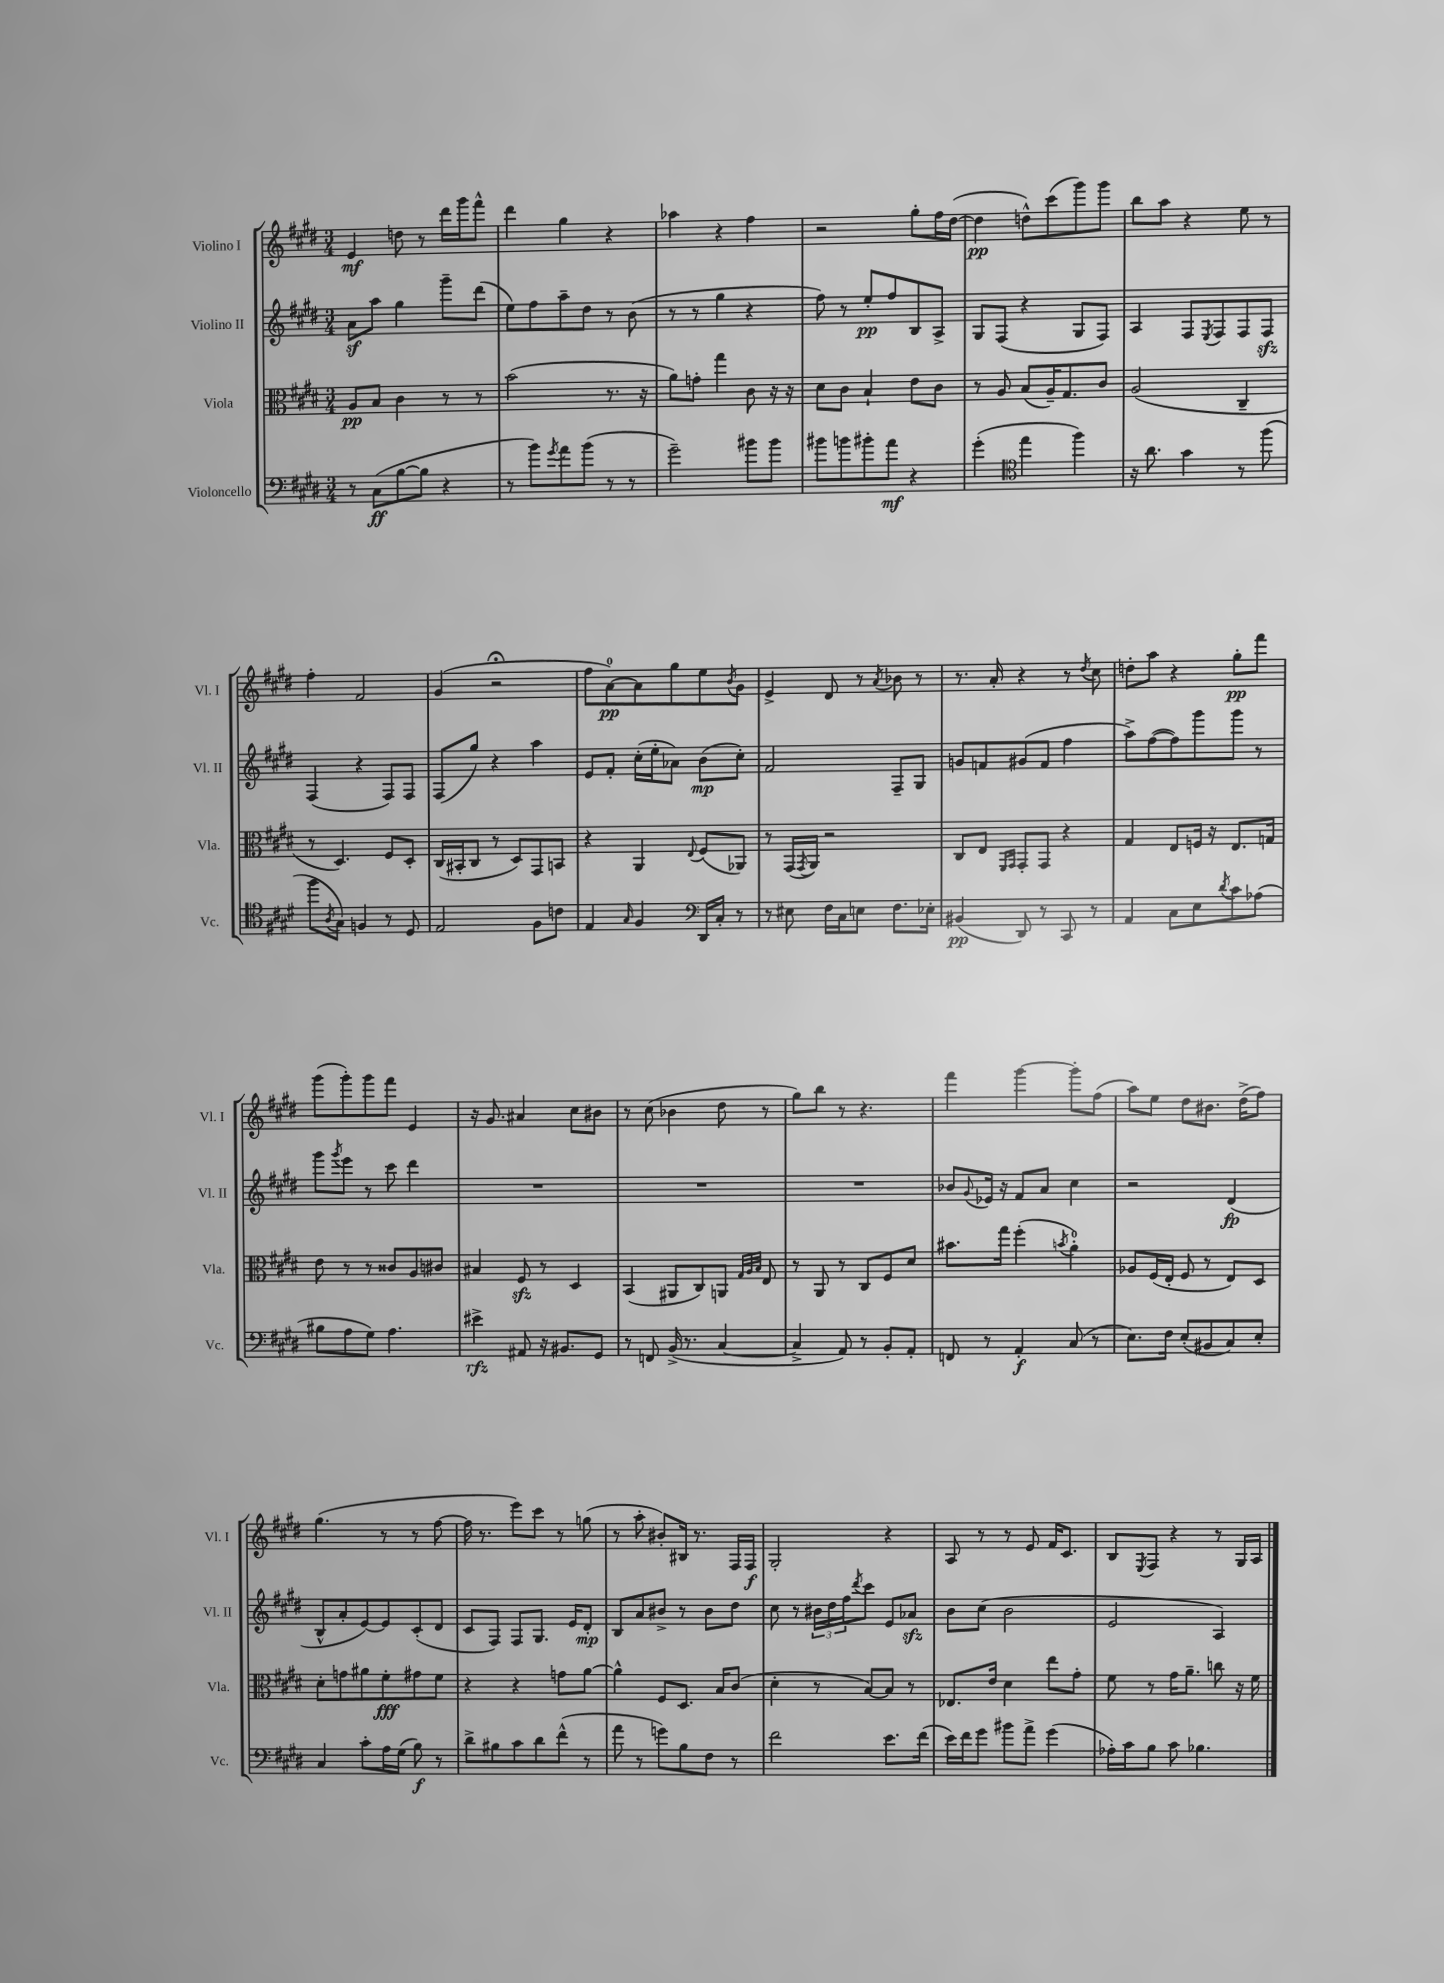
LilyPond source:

<<
\new StaffGroup <<
\new Staff = "s0" \with { instrumentName = "Violino I" shortInstrumentName = "Vl. I" } {
    \clef treble \key e \major \numericTimeSignature \time 3/4
    e'4\mf d''8 r8 dis'''16 gis'''16 fis'''8-^ |
    dis'''4 gis''4 r4 |
    aes''4 r4 fis''4 |
    r2 gis''8-. fis''16 dis''16~( |
    dis''4\pp d''8-^) cis'''8( gis'''8) gis'''8 |
    b''8 a''8 r4 e''8 r8 |
    fis''4-. fis'2 |
    gis'4( r2\fermata |
    fis''8 a'8-0~\pp) a'8 gis''8 e''8 \acciaccatura { b'8 } gis'8 |
    e'4-> dis'8 r8 \acciaccatura { a'8 } bes'8 r8 |
    r8. a'16-. r4 r8 \acciaccatura { dis''8 } cis''8 |
    d''8-. a''8 r4 gis''8-.\pp fis'''8 |
    gis'''8( gis'''8-.) gis'''8 fis'''8 e'4 |
    r16 gis'8. ais'4 cis''8 bis'8 |
    r8 cis''8( bes'4 dis''8 r8 |
    gis''8) b''8 r8 r4. |
    fis'''4 gis'''4~ gis'''8-. fis''8( |
    a''8) e''8 dis''8 bis'8. dis''16->( fis''8) |
    gis''4.( r8 r8 fis''8~ |
    fis''16 r8. e'''8) cis'''8 r8 g''8( |
    r8 a''8-. bis'8-.) bis16 r8. fis16 fis16\f |
    gis2-. r4 |
    a8 r8 r8 e'8 fis'16 cis'8. |
    b8 \acciaccatura { e8 } fis8 r4 r8 gis16 a16 \bar "|." |
}
\new Staff = "s1" \with { instrumentName = "Violino II" shortInstrumentName = "Vl. II" } {
    \clef treble \key e \major \numericTimeSignature \time 3/4
    a'8\sf a''8 gis''4 gis'''8-- dis'''8( |
    e''8) fis''8 a''8-- dis''8 r8 b'8( |
    r8 r8 gis''4 r4 |
    fis''8) r8 e''8-.\pp fis''8 b8 a8-> |
    gis8 fis8( r4 gis8 fis8) |
    a4 fis8 \acciaccatura { e8 } fis8 fis8 fis8\sfz |
    fis4( r4 fis8) fis8 |
    fis8( gis''8) r4 a''4 |
    e'8 fis'8-. cis''16-.( e''16-. aes'8) b'8\mp( cis''8-.) |
    fis'2 fis8-- gis8 |
    g'8 f'8 gis'8( f'8 fis''4 |
    a''8->) fis''8~( fis''8) gis'''8 gis'''8 r8 |
    gis'''8 \acciaccatura { gis'''8 } e'''8 r8 cis'''8 dis'''4 |
    R2. |
    R2. |
    R2. |
    bes'8 \appoggiatura { gis'8 } ees'16 r16 fis'8 a'8 cis''4 |
    r2 dis'4\fp( |
    b8-^ a'8-. e'8~) e'8 cis'8-.( dis'8 |
    cis'8 fis8) fis8 gis8. e'16 dis'8-.\mp |
    b8 a'8 bis'8-> r8 bis'8 dis''8 |
    cis''8 r8 \tuplet 3/2 { bis'16 dis''16 fis''16 } \acciaccatura { dis'''8 } cis'''8 e'8 aes'8\sfz |
    b'8 cis''8( b'2 |
    e'2 a4) \bar "|." |
}
\new Staff = "s2" \with { instrumentName = "Viola" shortInstrumentName = "Vla." } {
    \clef alto \key e \major \numericTimeSignature \time 3/4
    a8\pp b8 cis'4 r8 r8 |
    b'2( r8. r16 |
    a'8) g'8-. gis''4 cis'8 r16 r16 |
    dis'8 cis'8 b4-! e'8 cis'8 |
    r8 a8 b8( a16--) gis8. cis'8 |
    a2( cis4-- |
    r8 dis4.) fis8 dis8-. |
    cis16( bis,16-. cis8 r8 dis8) gis,8 b,8 |
    r4 a,4 \appoggiatura { e8 } fis8( aes,8) |
    r8 gis,16( \acciaccatura { gis,8 } a,16) r2 |
    cis8 e8 \grace { fis,16 gis,16 } gis,8-. gis,8 r4 |
    gis4 e8 f16 r16 e8. g16 |
    e'8 r8 r8 cisis'8 a8 cis'8 |
    bis4 fis8\sfz r8 dis4 |
    b,4( ais,8 cis8) a,8 \grace { gis32 a32 b32 } e8 |
    r8 a,8 r8 cis8 fis8 dis'8 |
    bis'8. gis''16 fis''4-.( \acciaccatura { b'8 } a'4-0-.) |
    aes8 fis16( e16-. fis8 r8 e8) dis8 |
    dis'8-. g'8 ais'8 fis'8-.\fff gis'8 fis'8 |
    r4 r4 g'8 a'8~ |
    a'4-^ fis8 dis8. b16 cis'8( |
    dis'4-. r8 b8~) b8 r8 |
    ees8. e'16 dis'4 e''8 gis'8-. |
    fis'8 r8 gis'16 a'8.-- c''8 r16 fis'16 \bar "|." |
}
\new Staff = "s3" \with { instrumentName = "Violoncello" shortInstrumentName = "Vc." } {
    \clef bass \key e \major \numericTimeSignature \time 3/4
    r8 cis8\ff( b8~ b8 r4 |
    r8 b'8) \acciaccatura { gis'8 } a'8 b'8( r8 r8 |
    gis'2--) bis'8 bis'8 |
    bis'8 b'8 bis'8-. a'8\mf r4 |
    gis'4-.( \clef tenor e''4 fis''4) |
    r16 a'8. gis'4 r8 fis''8( |
    fis''8 \acciaccatura { a8 } gis8) f4 r8 dis8 |
    e2 fis8 c'8 |
    e4 \grace { gis16 } fis4 \clef bass dis,16 cis16-. r8 |
    r8 eis8 fis16 cis16 e8 fis8. ees16-. |
    bis,4\pp( dis,8) r8 cis,8 r8 |
    a,4 cis8 e8 \acciaccatura { dis'8 } cis'8 aes8( |
    bis8 a8 gis8) a4. |
    eis'4->\rfz ais,8 r16 bis,8. gis,8 |
    r8 f,8 b,16->( r8. cis4~ |
    cis4-> a,8) r8 b,8-. a,8-. |
    f,8 r8 a,4-.\f cis8( r8 |
    e8.) fis16 e8-.( bis,8 cis8) e8-. |
    cis4 cis'8-. a16 gis16( b8\f) r8 |
    dis'8-> bis8 cis'8 dis'8 fis'8-^( r8 |
    a'8 r8 g'8) b8 fis8 r8 |
    fis'2 e'8. fis'16( |
    e'16) fis'16 gis'8 bis'8 a'8-> gis'4( |
    aes16-.) cis'16 b8 cis'8 bes4. \bar "|." |
}
>>
>>
\layout { \context { \Score \remove "Bar_number_engraver" } }
